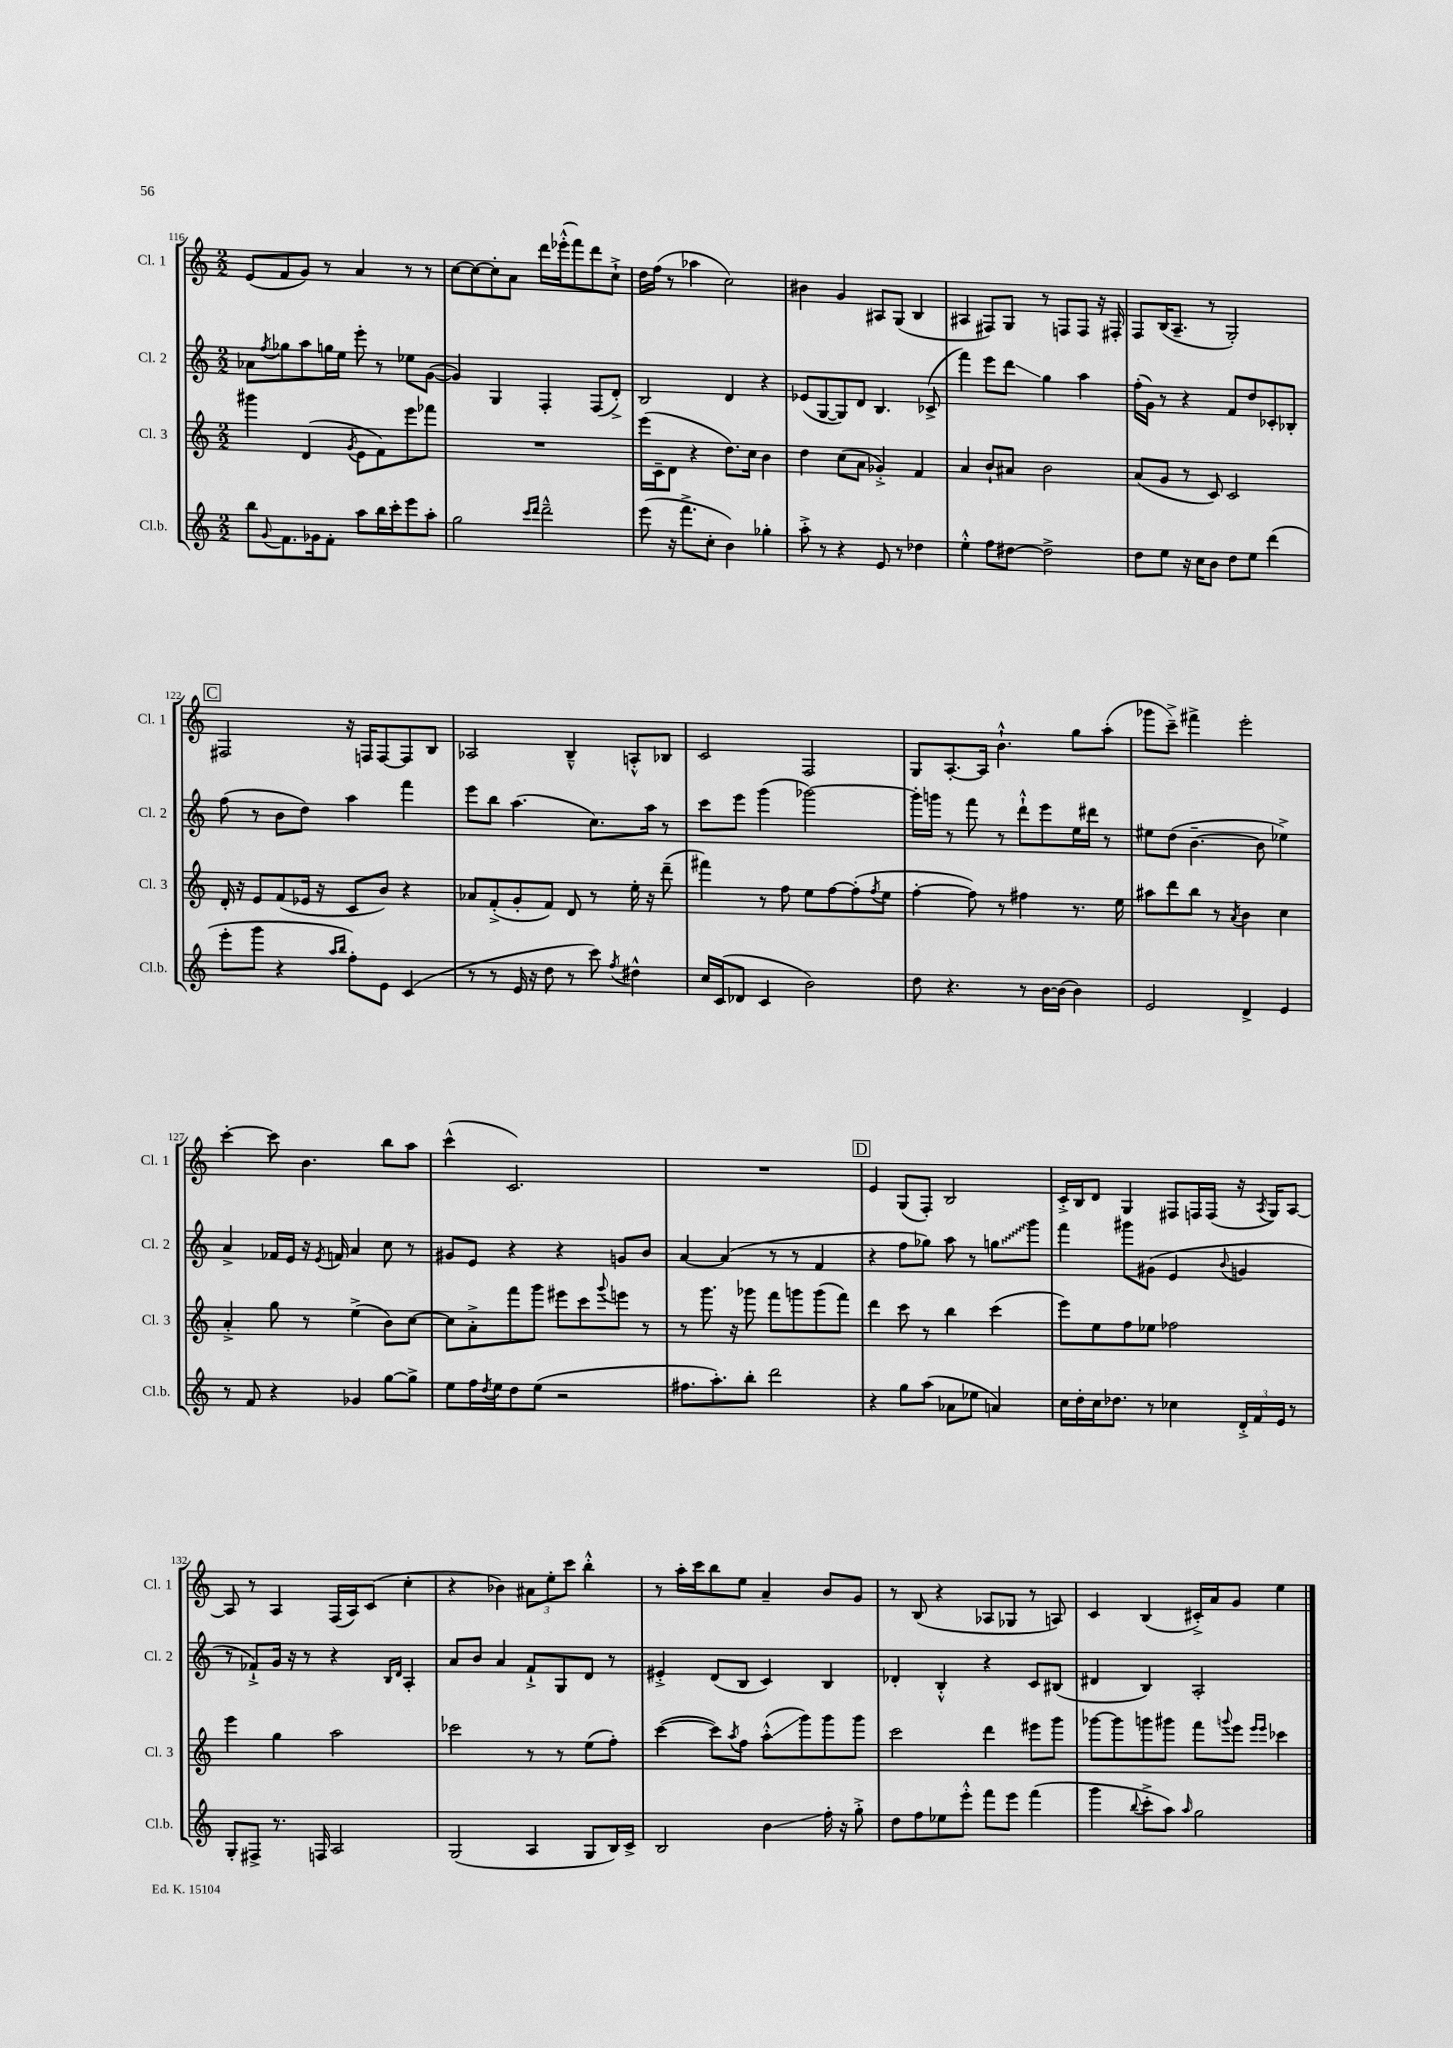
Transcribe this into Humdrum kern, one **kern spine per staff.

**kern	**kern	**kern	**kern
*staff4	*staff3	*staff2	*staff1
*clefG2	*clefG2	*clefG2	*clefG2
*k[]	*k[]	*k[]	*k[]
*M2/2	*M2/2	*M2/2	*M2/2
8bb\L	4ggg#\	8a-\L	(8e/L
8qqg/	.	8qff/	.
8.f\	.	8gg-\	8f/
.	(4d/	8aa\	8g/J)
16g-\k	.	.	.
8f'\J	.	16gg\L	8r
.	.	16ee\JJ	.
.	8qg/	.	.
8aa\L	8e\L	8eee'\	4a/
16bb\L	8f\)	8r	.
16ccc'\J	.	.	.
8eee\	8eee\	8ee-\L	8r
8aa'\J	8fff-\J	([8g\J	8r
=	=	=	=
2gg\	1r	4g/])	[8cc\L
.	.	.	8cc\_
.	.	4G/	8cc'\]
.	.	.	8a\J
16qqccc/LL	.	.	.
16qqddd/JJ	.	.	.
2ddd~^^\	.	4F'/	16ddd\LL
.	.	.	(16eee-'^^\J
.	.	.	8fff\)
.	.	(8F/L	8ddd\
.	.	8d'^/J)	8cc`^\J
=	=	=	=
(8eee\	(16eee\LL	2B/	16dd\LL
.	16c~\J	.	(16ff\JJ
16r	8d\J	.	8r
8.fff^\L	.	.	.
.	4r	.	4aa-\
8cc'\J	.	.	.
4b\)	8.dd\L)	4d/	2cc\)
.	16cc\Jk	.	.
4gg-'\	4b\	4r	.
=	=	=	=
8aa'^\	4dd\	(8e-/L	4b#\
8r	.	[8G/	.
4r	(8cc\L	8G/])	4g/
.	8a\J	8d/J	.
8e/	4g-'^/)	4.B/	8A#/L
8r	.	.	(8G/J
4dd-\	4f/	.	4B/
.	.	(8c-^/	.
=	=	=	=
4ee'^^\	4a/	4fff\)	4A#/
8ff\L	8b`/L	8eee\L	8F#/L)
[8dd#\J	8a#/J	8ddd\J	8G/J
2dd#^\]	2b\	4gg\	8r
.	.	.	8F/L
.	.	4aa\	8F/J
.	.	.	16r
.	.	.	16F#'/
=	=	=	=
8dd\L	(8a/L	(16ff'\LL	8F/L
.	.	16g\JJ)	.
8ee\J	8g/J	8r	(16B/K
.	.	.	8.A~/J
16r	8r	4r	.
16cc\LK	.	.	.
8b\J	8c/)	.	8r
8dd\L	2c/	8f/L	2G'/)
8ee\J	.	8dd/	.
(4ddd\	.	8c-'/	.
.	.	8B-'/J	.
=	=	=	=
8eee'\L	16d'/	(8ff\	2F#/
.	16r	.	.
8ggg\J	8e/L	8r	.
4r	(8f/	8b\L	.
.	16e-/Jk	8dd\J)	.
.	16r	.	.
16qqaa/LL	.	.	.
16qqbb/JJ	.	.	.
8ff'\L)	8c/L	4aa\	16r
.	.	.	16F/LK
8e\J	8b/J)	.	[8F/
(4c/	4r	4fff\	8F/]
.	.	.	8B/J
=	=	=	=
8r	8a-/L	8eee\L	2A-/
8r	(8f'^/	8bb\J	.
16e/	8g'/	(4.aa\	.
16r	.	.	.
8dd\	8f/J)	.	.
8r	8d/	.	4B~^^/
8ccc\)	8r	8.cc\L)	.
8qff/	.	.	.
4dd#^^\	16ee'\	.	8A'^^/L
.	16r	16aa\Jk	.
.	(8ddd~\	8r	8B-/J
=	=	=	=
16cc/LL	4fff#\)	8ccc\L	2c/
(16c/J	.	.	.
8d-/J	.	8eee\J	.
4c/	8r	(4ggg\	.
.	8ff\	.	.
2b\)	8ee\L	[2ggg-\)	2F/
.	[8ff\	.	.
.	(8ff'\]	.	.
.	8qff/	.	.
.	8ee\J	.	.
=	=	=	=
8dd\	[4ff'\	16ggg-'\]LL	8G/L
.	.	16ggg\JJ	.
4.r	.	8r	[8.A'/
.	8ff\])	8fff\	.
.	.	.	16A/]Jk
.	8r	8r	4.b`^^\
8r	4ff#\	8ddd`^^\L	.
[16b\LL	.	8eee\	.
(16b\]JJ	.	.	.
4b\)	8.r	16ee\L	8gg\L
.	.	16ddd#\JJ	.
.	.	8r	(8aa'\J
.	16ee\	.	.
=	=	=	=
2e/	8aa#\L	8ee#\L	8ggg-\L
.	8ddd\	(8dd\J	8ccc~^\J)
.	8bb\J	[4.b~\	4fff#^\
.	8r	.	.
.	8qa/	.	.
4d^/	4b\	.	2eee'\
.	.	8b\]	.
4e/	4cc\	4ee-^\)	.
=	=	=	=
8r	4a'^/	4a^/	[4ccc'\
8f/	.	.	.
4r	8gg\	16f-/LL	8ccc\]
.	.	16e/JJ	.
.	8r	16r	4.b\
.	.	8qe/	.
.	.	16f/	.
4g-/	(4ee^\	4a/	.
[8gg\L	8b\L)	8cc\	8bb\L
8gg^\]J	[8cc\J	8r	8aa\J
=	=	=	=
8ee\L	8cc\]L	8g#/L	(4ccc^^\
16ff\L	8a'^\	8e/J	.
8qdd/	.	.	.
16ee\J	.	.	.
8dd\	8fff\	4r	2.c/)
(8ee\J	8ggg\J	.	.
2r	8eee#\L	4r	.
.	8ccc\	.	.
.	8qqggg/	.	.
.	8eee\J	8g/L	.
.	8r	8b/J	.
=	=	=	=
8.ff#\L	8r	[4a/	1r
.	8.ggg\	.	.
8.aa'\)	.	.	.
.	.	(4a/]	.
.	16r	.	.
8bb'\J	8ggg-\	.	.
2ddd\	8fff\L	8r	.
.	8ggg\	8r	.
.	(8ggg\	4f/	.
.	8fff\J)	.	.
=	=	=	=
4r	4ddd\	4r	4e/
8gg\L	8ccc\	8ff\L	(8G/L
(8aa\J	8r	8gg-\J)	8F'/J)
8a-\L	4bb\	8aa\	2B/
8ee-\J	.	8r	.
4a/)	(4ccc\	8gg\L	.
.	.	8ggg\J	.
=	=	=	=
16cc\LL	8eee\L)	4fff\	16c'^/LL
16dd'\	.	.	16B/J
16cc\J	8ee\	.	8d/J
8.dd-\J	.	.	.
.	8ff\	8ggg#\L	4G/
8r	8ee-\J	(8g#\J	.
4cc-\	2ff-\	4e/	8F#/L
.	.	.	16F/L
.	.	.	(16F/JJ
.	.	8qqb/	.
24d'^/LL	.	4g/	16r
24f/	.	.	.
.	.	.	8qA/
.	.	.	16G/LK)
24e/JJ	.	.	.
8r	.	.	[8A/J
=	=	=	=
8G'/L	4eee\	8r	8A/]
8F#^/J	.	8f-`^/L)	8r
8.r	4gg\	16g/Jk	4A/
.	.	16r	.
.	.	8r	.
16F/	.	.	.
2A/	2aa\	4r	(16F/LL
.	.	.	16A/J)
.	.	.	(8c/J
.	.	16qqB/LL	.
.	.	16qqd/JJ	.
.	.	4A'/	4cc'\
=	=	=	=
(2G/	2ccc-\	8a/L	4r
.	.	8b/J	.
.	.	4a/	4b-\)
4A/	8r	8f`^/L	12a#\L
.	.	.	12ee'\
.	8r	8G/	.
.	.	.	12ccc\J
8G/L	(8ee\L	8d/J	4bb'^^\
16B/L)	8ff'\J)	8r	.
16c^/JJ	.	.	.
=	=	=	=
2B/	([4ccc\	4e#'^/	8r
.	.	.	16aa'\LL
.	.	.	16ccc\J
.	8ccc\]L)	(8d/L	8bb\
.	8qaa/	.	.
.	8ff\J	8B/J	8ee\J
4b\	(8aa'^^\L	4c/)	4a~/
.	8ggg\)	.	.
16ff'\	8ggg\	4B/	8b/L
16r	.	.	.
8gg'^\	8ggg\J	.	8g/J
=	=	=	=
8dd\L	2ccc\	4d-'/	8r
8ff\	.	.	(8B/
8ee-\	.	4B'^^/	4r
8eee'^^\J	.	.	.
8fff\L	4ddd\	4r	8A-/L
8eee\J	.	.	8G-/J
(4fff\	8eee#\L	8c/L	8r
.	8ggg\J	(8B#/J	8A/)
=	=	=	=
4ggg\	[8ggg-\L	4d#/	4c/
.	8ggg-\]	.	.
8qqbb/	.	.	.
8ccc'^\L	8ggg\	4B/)	(4B/
8aa\J)	8ggg#\J	.	.
16qqaa/	.	.	.
2gg\	8fff\L	2A'/	16c#'^/LL)
.	.	.	16a/J
.	8qqggg/	.	.
.	8eee\J	.	8g/J
.	16qqeee/LL	.	.
.	16qqeee/JJ	.	.
.	4ccc-\	.	4ee\
==	==	==	==
*-	*-	*-	*-
